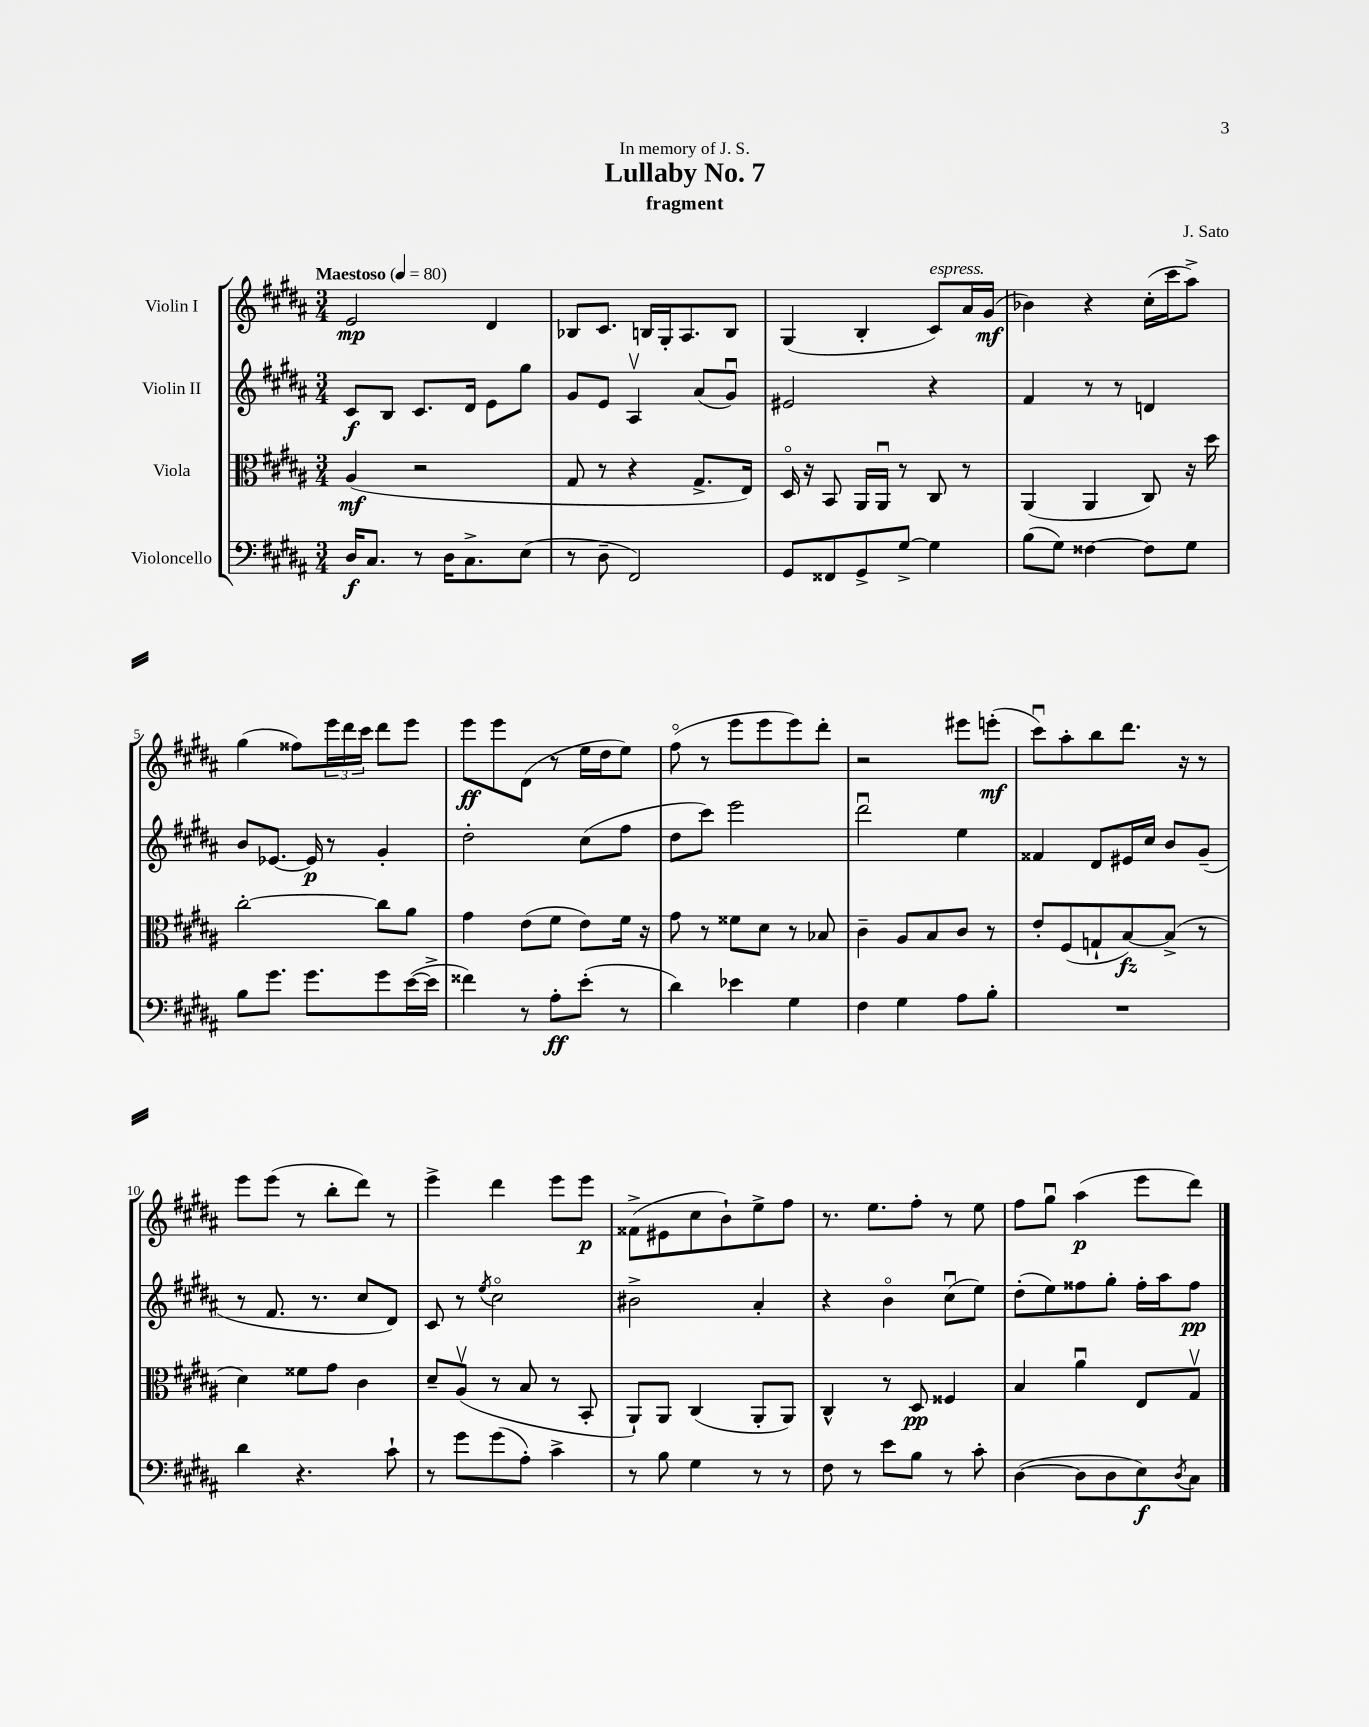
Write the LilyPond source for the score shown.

\header { title = "Lullaby No. 7" composer = "J. Sato" subtitle = "fragment" dedication = "In memory of J. S." }
<<
\new StaffGroup <<
\new Staff = "s0" \with { instrumentName = "Violin I" } {
    \clef treble \key b \major \numericTimeSignature \time 3/4 \tempo "Maestoso" 4 = 80
    e'2\mp dis'4 |
    bes8 cis'8. b16 gis16-. ais8. b8 |
    gis4( b4-. cis'8^\markup { \italic "espress." }) ais'16 gis'16\mf( |
    bes'4) r4 cis''16-.( cis'''16 ais''8->) |
    gis''4( fisis''8) \tuplet 3/2 { e'''16 dis'''16 cis'''16 } dis'''8 e'''8 |
    e'''8\ff e'''8 dis'8( r8 e''16 dis''16 e''8) |
    fis''8\flageolet( r8 e'''8 e'''8 e'''8) dis'''8-. |
    r2 eis'''8 e'''8-.\mf( |
    cis'''8\downbow) ais''8-. b''8 dis'''8. r16 r8 |
    e'''8 e'''8( r8 b''8-. dis'''8) r8 |
    e'''4-> dis'''4 e'''8 e'''8\p |
    fisis'8->( eis'8 cis''8 b'8-!) e''8-> fis''8 |
    r8. e''8. fis''8-. r8 e''8 |
    fis''8 gis''8\downbow ais''4\p( e'''8 dis'''8) \bar "|." |
}
\new Staff = "s1" \with { instrumentName = "Violin II" } {
    \clef treble \key b \major \numericTimeSignature \time 3/4
    cis'8\f b8 cis'8. dis'16 e'8 gis''8 |
    gis'8 e'8 ais4\upbow ais'8( gis'8\downbow) |
    eis'2 r4 |
    fis'4 r8 r8 d'4 |
    b'8 ees'8.~ ees'16\p r8 gis'4-. |
    dis''2-. cis''8( fis''8 |
    dis''8 cis'''8) e'''2 |
    dis'''2\downbow e''4 |
    fisis'4 dis'8 eis'16 cis''16 b'8 gis'8--( |
    r8 fis'8. r8. cis''8 dis'8) |
    cis'8 r8 \acciaccatura { e''8 } cis''2\flageolet |
    bis'2-> ais'4-. |
    r4 b'4\flageolet cis''8\downbow( e''8) |
    dis''8-.( e''8) fisis''8 gis''8-. fisis''16-. ais''16 fisis''8\pp \bar "|." |
}
\new Staff = "s2" \with { instrumentName = "Viola" } {
    \clef alto \key b \major \numericTimeSignature \time 3/4
    ais4\mf( r2 |
    gis8 r8 r4 gis8.-> e16) |
    dis16\flageolet r16 b,8 ais,16 ais,16\downbow r8 cis8 r8 |
    ais,4( ais,4 cis8) r16 dis''16 |
    cis''2~-. cis''8 ais'8 |
    gis'4 e'8( fis'8 e'8) fis'16 r16 |
    gis'8 r8 fisis'8 dis'8 r8 bes8 |
    cis'4-- ais8 b8 cis'8 r8 |
    e'8-. fis8( g8-! b8~\fz) b8->( r8 |
    dis'4) fisis'8 gis'8 cis'4 |
    dis'8-- ais8\upbow( r8 b8 r8 b,8-. |
    ais,8-!) ais,8 cis4( ais,8-. ais,8) |
    cis4-^ r8 dis8\pp fisis4 |
    b4 ais'4\downbow e8 gis8\upbow \bar "|." |
}
\new Staff = "s3" \with { instrumentName = "Violoncello" } {
    \clef bass \key b \major \numericTimeSignature \time 3/4
    dis16\f cis8. r8 dis16 cis8.-> e8( |
    r8 dis8-- fis,2) |
    gis,8 fisis,8 gis,8-> gis8~-> gis4 |
    b8( gis8) fisis4~ fisis8 gis8 |
    b8 gis'8. gis'8. gis'8 e'16~( e'16-> |
    fisis'4) r8 ais8-.\ff e'8-.( r8 |
    dis'4) ees'4 gis4 |
    fis4 gis4 ais8 b8-. |
    R2. |
    dis'4 r4. cis'8-! |
    r8 gis'8 gis'8( ais8-.) cis'4-> |
    r8 b8 gis4 r8 r8 |
    fis8 r8 e'8 b8 r8 cis'8-. |
    dis4~( dis8 dis8 e8\f) \acciaccatura { dis8 } cis8 \bar "|." |
}
>>
>>
